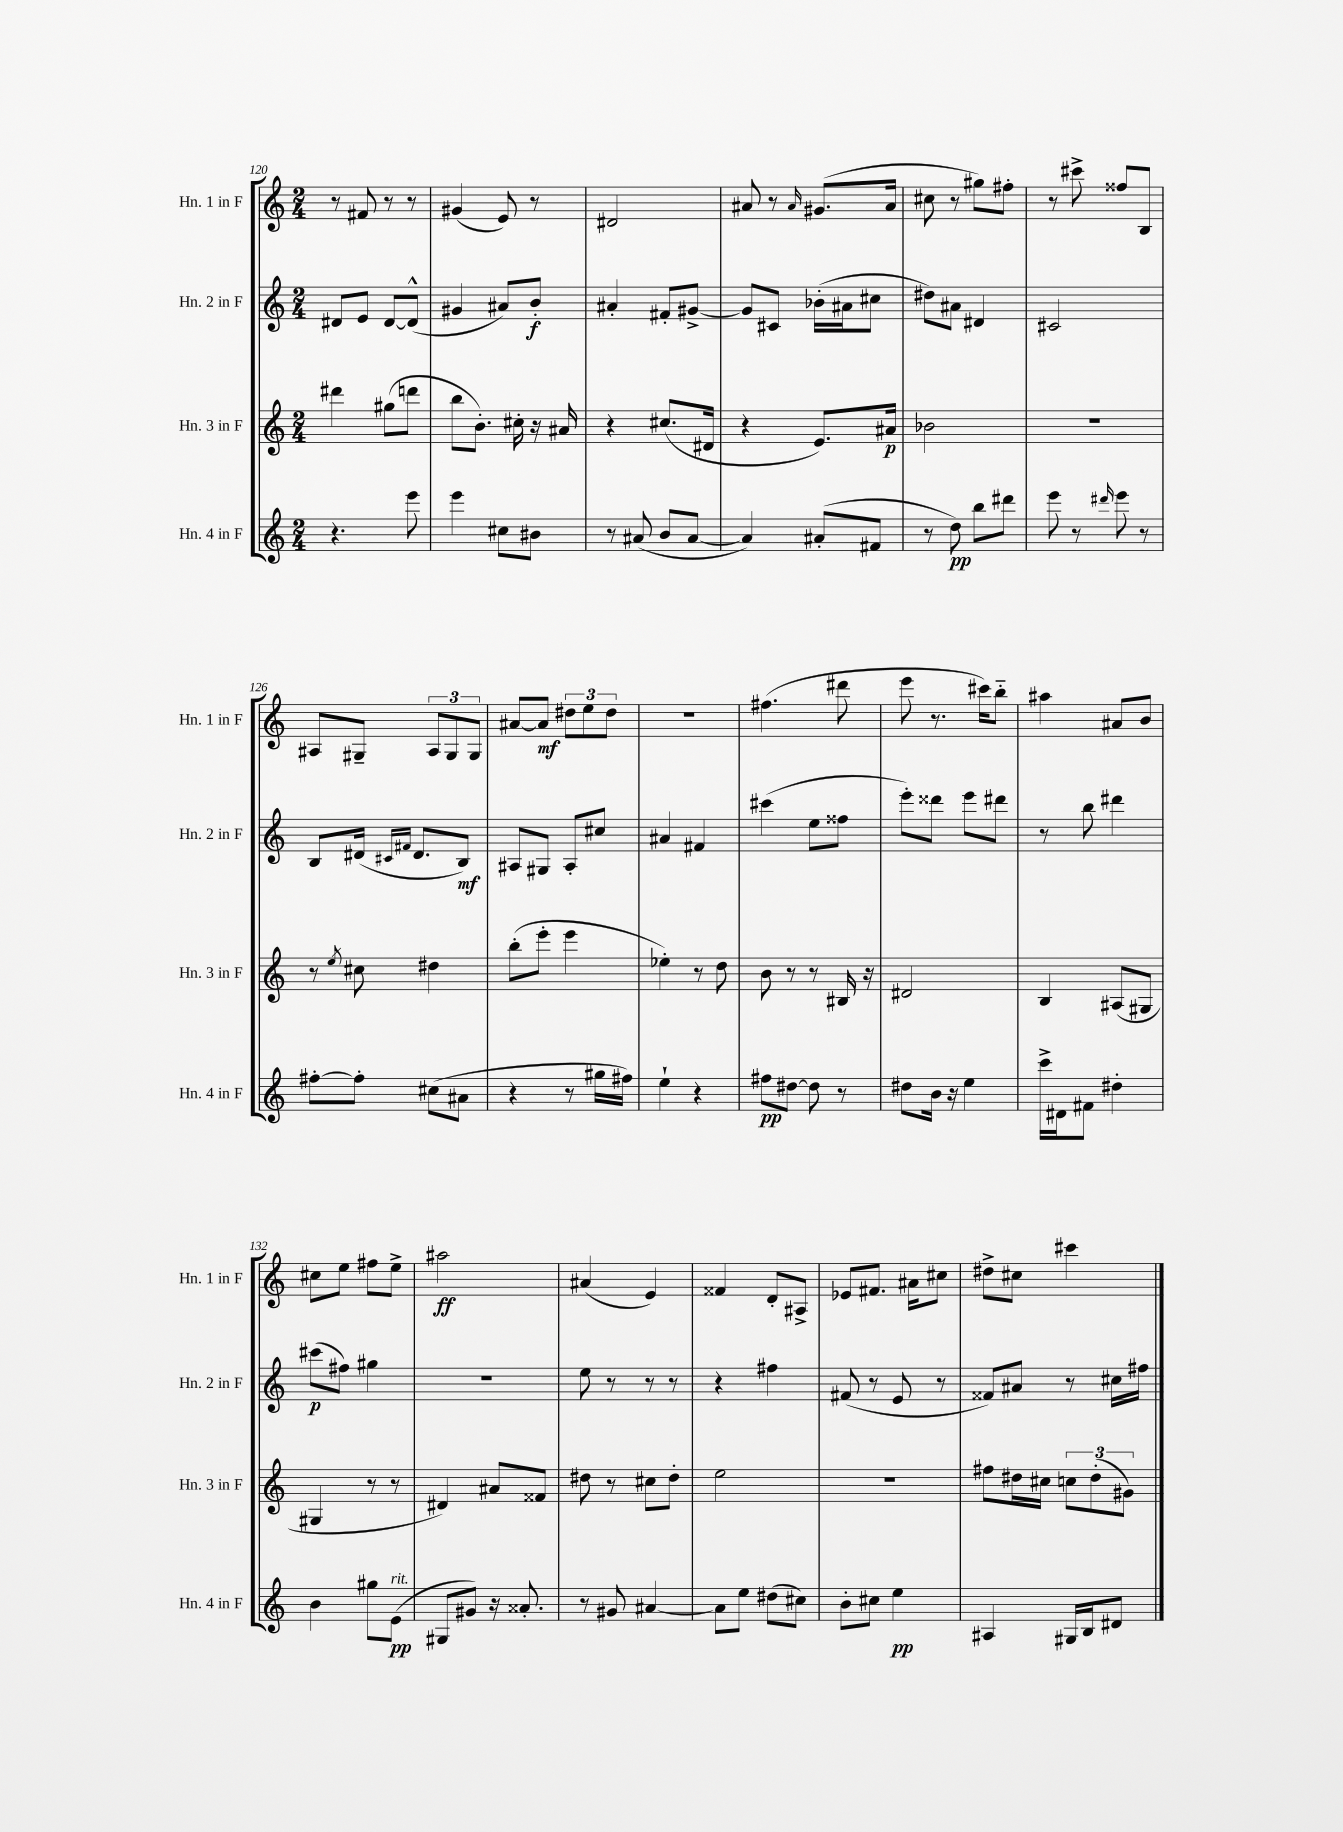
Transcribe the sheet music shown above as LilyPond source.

<<
\new StaffGroup <<
\new Staff = "s0" \with { instrumentName = "Hn. 1 in F" shortInstrumentName = "Hn. 1 in F" } {
    \clef treble \key c \major \numericTimeSignature \time 2/4
    r8 fis'8 r8 r8 |
    gis'4( e'8) r8 |
    dis'2 |
    ais'8 r8 \grace { ais'16 } gis'8.( ais'16 |
    cis''8 r8 gis''8) fis''8-. |
    r8 cis'''8-> fisis''8 b8 |
    ais8 gis8-- \tuplet 3/2 { ais8 gis8 gis8 } |
    ais'8~ ais'8\mf \tuplet 3/2 { dis''8 e''8 dis''8 } |
    R2 |
    fis''4.( dis'''8 |
    e'''8 r8. cis'''16) b''8-_ |
    ais''4 ais'8 b'8 |
    cis''8 e''8 fis''8 e''8-> |
    ais''2\ff |
    ais'4( e'4) |
    fisis'4 d'8-. ais8-> |
    ees'8 fis'8. ais'16 cis''8 |
    dis''8-> cis''8 cis'''4 \bar "|." |
}
\new Staff = "s1" \with { instrumentName = "Hn. 2 in F" shortInstrumentName = "Hn. 2 in F" } {
    \clef treble \key c \major \numericTimeSignature \time 2/4
    dis'8 e'8 dis'8~ dis'8-^( |
    gis'4 ais'8) b'8-.\f |
    ais'4-. fis'8-. gis'8~-> |
    gis'8 cis'8 bes'16-.( ais'16 cis''8 |
    dis''8) ais'8 dis'4 |
    cis'2 |
    b8 dis'16( \grace { cis'16 fis'16 } dis'8. b8\mf) |
    ais8 gis8 ais8-. cis''8 |
    ais'4 fis'4 |
    cis'''4( e''8 fisis''8 |
    e'''8-.) disis'''8 e'''8 dis'''8 |
    r8 b''8 dis'''4 |
    cis'''8\p( fis''8) gis''4 |
    R2 |
    e''8 r8 r8 r8 |
    r4 fis''4 |
    fis'8( r8 e'8 r8 |
    fisis'8) ais'8 r8 cis''16 fis''16 \bar "|." |
}
\new Staff = "s2" \with { instrumentName = "Hn. 3 in F" shortInstrumentName = "Hn. 3 in F" } {
    \clef treble \key c \major \numericTimeSignature \time 2/4
    dis'''4 gis''8( d'''8 |
    b''8 b'8.-.) cis''16-. r16 ais'16 |
    r4 cis''8.( dis'16 |
    r4 e'8.) ais'16\p |
    bes'2 |
    r2 |
    r8 \acciaccatura { e''8 } cis''8 dis''4 |
    b''8-.( e'''8-. e'''4 |
    ees''4-.) r8 d''8 |
    b'8 r8 r8 bis16 r16 |
    dis'2 |
    b4 ais8( gis8 |
    gis4 r8 r8 |
    dis'4) ais'8 fisis'8 |
    dis''8 r8 cis''8 dis''8-. |
    e''2 |
    R2 |
    fis''8 dis''16 cis''16 \tuplet 3/2 { c''8 dis''8-.( gis'8) } \bar "|." |
}
\new Staff = "s3" \with { instrumentName = "Hn. 4 in F" shortInstrumentName = "Hn. 4 in F" } {
    \clef treble \key c \major \numericTimeSignature \time 2/4
    r4. e'''8 |
    e'''4 cis''8 bis'8 |
    r8 ais'8( b'8 ais'8~ |
    ais'4) ais'8-.( fis'8 |
    r8 d''8\pp) b''8 dis'''8 |
    e'''8 r8 \grace { dis'''16 } e'''8 r8 |
    fis''8~-. fis''8-. cis''8( ais'8 |
    r4 r8 gis''16 fis''16) |
    e''4-! r4 |
    fis''8\pp dis''8~ dis''8 r8 |
    dis''8 b'16 r16 e''4 |
    c'''16-> dis'16 fis'8 dis''4-. |
    b'4 gis''8 e'8\pp^\markup { \italic "rit." }( |
    gis8 gis'8) r16 aisis'8.-. |
    r8 gis'8 ais'4~ |
    ais'8 e''8 dis''8( cis''8) |
    b'8-. cis''8 e''4\pp |
    ais4 gis16 b16 dis'8 \bar "|." |
}
>>
>>
\layout { \context { \Score currentBarNumber = #120 } }
